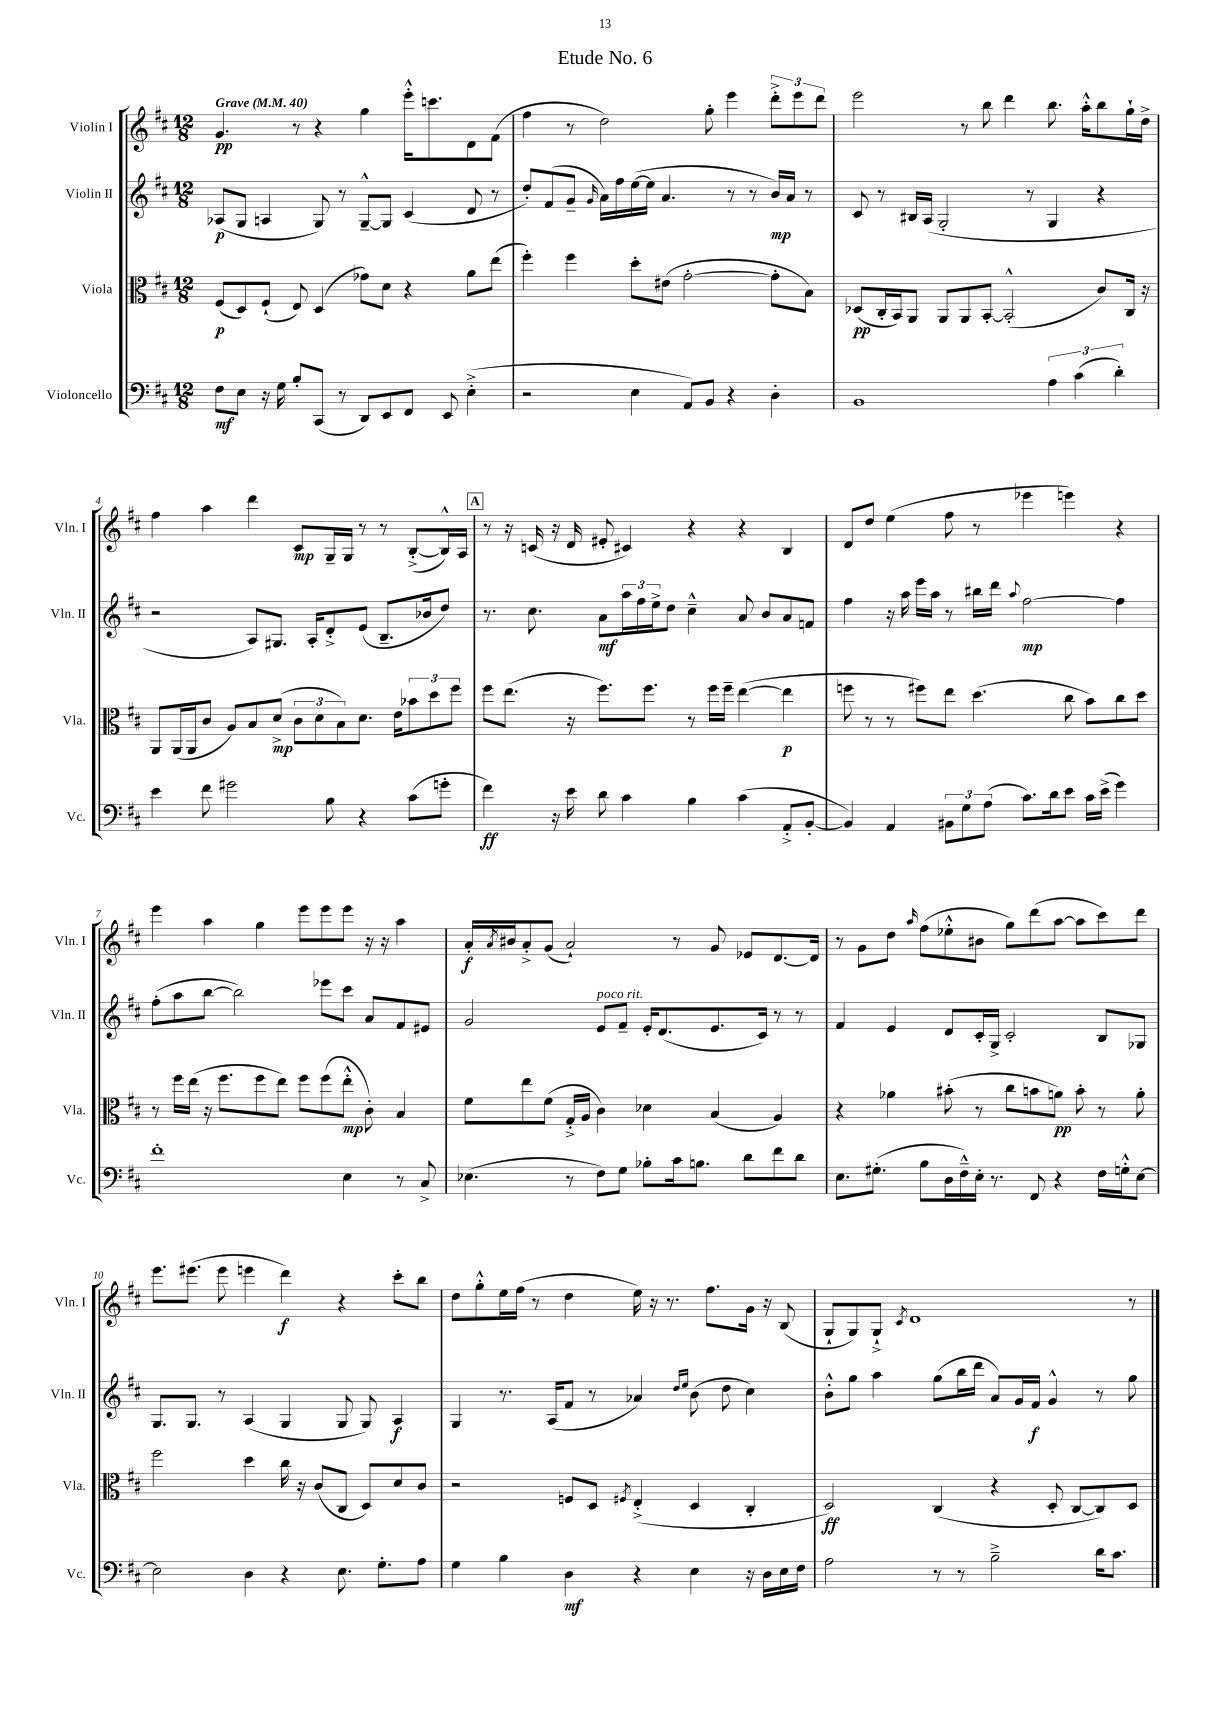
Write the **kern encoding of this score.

**kern	**kern	**kern	**kern
*staff4	*staff3	*staff2	*staff1
*clefF4	*clefC3	*clefG2	*clefG2
*k[f#c#]	*k[f#c#]	*k[f#c#]	*k[f#c#]
*M12/8	*M12/8	*M12/8	*M12/8
*MM40	*MM40	*MM40	*MM40
8F#\L	(8F#/L	(8A-/L	4.g/
8E\J	8D/)	8G/J	.
16r	(8F#`/J	4A/	.
16G\	.	.	.
8B'/L	8E/)	.	8r
(8CC#/J	(4D/	8G/)	4r
8r	.	8r	.
8DD/L)	8g-\L)	[8G~^^/L	4gg\
8EE/	8d\J	8G/]J	.
8FF#/J	4r	(4c#/	16eee'^^\LK
.	.	.	8.ccc\
8EE/	.	.	.
(4E'^\	8a\L	8d/	8d\
.	(8ee\J	8r	(8f#\J
=	=	=	=
2r	4ff#'\)	8dd'/L)	4ff#\
.	.	(8f#/	.
.	4ff#\	8g~/J	8r
.	.	16qqg/	.
.	.	16a\LL)	2dd\)
.	.	16ff#\	.
4E\	8dd'\L	([16ee\	.
.	.	16ee\]JJ	.
.	(8e#\J	4.a/	.
8AA/L)	[2g'\	.	.
8BB/J	.	.	8gg'\
4r	.	8r	4eee\
.	.	8r	.
4D'\	8g'\]L	16b/LL)	12ddd'^\L
.	.	16a/JJ	.
.	.	.	12eee\
.	8B\J)	8r	.
.	.	.	12ddd\J
=	=	=	=
1BB	(8D-/L	8c#/	2eee\
.	16C#'/L	8r	.
.	16BB/J)	.	.
.	8AA/J	16B#/LL	.
.	.	(16A/JJ	.
.	8AA/L	2G'/	.
.	8AA/	.	8r
.	[8BB'/J	.	8bb\
.	(2BB'^^/]	.	4ddd\
.	.	8r	.
6A\	.	4G/	8.bb\
(6c#\	.	.	.
.	.	.	16aa'^^\LK
.	8c#/L)	4r	8bb\
6d'\)	.	.	.
.	16C#/Jk	.	16gg`\L
.	16r	.	16dd^\JJ
=	=	=	=
4e\	8AA/L	2r	4ff#\
.	(16AA/L	.	.
.	16AA/J	.	.
8f#\	8c#/J	.	4aa\
2g#\	8A/L)	.	.
.	8B/	8A/L)	4ddd\
.	(8d^/J	8.G#/J	.
.	12c#\L	.	8c#/L
.	.	16A'/LK	.
.	12d\	.	.
8B\	.	8d'^/	16G~/L
.	12B\)	.	.
.	.	.	16G/JJ
4r	8.d\J	(8e/J	8r
.	.	8.B~/L	8r
.	16e\LK	.	.
(8c#\L	12b-\	.	([8B'^/L
.	.	16b-/k	.
.	12dd\	.	.
8g'\J	.	8dd/J)	16B^^/]L)
.	12ff#\J	.	.
.	.	.	16A/JJ
=	=	=	=
4f#\)	8ff#\L	8.r	8r
.	(8.ee\J	.	16r
.	.	8.cc#\	(16c/
16r	.	.	16r
16e\	16r	.	16d/
8d\	8.ff#\L)	8a\L	8e#'/
4c#\	.	24aa\L	4c#/)
.	.	24ff#\	.
.	8.ff#\J	.	.
.	.	24ee^\J	.
.	.	8dd\J	.
4B\	8r	4cc#~^^\	4r
.	16ff#\LL	.	.
.	16ff#~\JJ	.	.
(4c#\	([4ee\	8a/	4r
.	.	8b/L	.
8AA'^/L	4ee\]	8a/	4B/
[8BB'/J	.	8f/J	.
=	=	=	=
4BB/])	8ff\	4ff#\	8d/L
.	8r	.	8dd/J
4AA/	8r	16r	(4ee\
.	.	16aa\	.
.	8ff#\L)	16eee\LL	.
.	.	16aa\JJ	.
12BB#\L	8ee\J	8r	8ff#\
12G\	.	.	.
.	(4.dd\	16bb#\LL	8r
(12A\J	.	.	.
.	.	16ddd\JJ	.
.	.	8qqaa/	.
8.c#\L)	.	[2ff#\	4eee-\
16d\k	.	.	.
8e\J	8cc#\	.	4eee\)
16c#\LL	8b\L)	.	.
(16e^\JJ	.	.	.
4g\)	8cc#\	4ff#\]	4r
.	8dd\J	.	.
=	=	=	=
1f#'	8r	(8ff#'\L	4eee\
.	16ff#\LL	8aa\	.
.	(16ee\JJ	.	.
.	16r	[8bb\J	4aa\
.	8.ff#\L	.	.
.	.	2bb\])	.
.	8ff#\	.	4gg\
.	8ee\J)	.	.
.	8ff#\L	.	8eee\L
.	(8ff#\	8eee-\L	8eee\
4E\	8ee'^^\J	8ccc#\J	8eee\J
.	8c#'\)	8a/L	16r
.	.	.	16r
8r	4B/	8f#/	4aa\
8C#^/	.	8e#/J	.
=	=	=	=
(4.E-\	8f#\L	2g/	16a'/LL
.	.	.	8qa/
.	.	.	16b#/J
.	8ee\	.	8a'^/
.	(8f#\J	.	(8g/J
8r	16G'^/LL	.	2a`/)
.	16A/JJ	.	.
8F#\L)	4c#\)	8e/L	.
8G\J	.	8f#~/J	.
8B-'\L	4d-\	16e'/LK	.
.	.	(8.d/	.
16c#\k	.	.	8r
8.B\J	.	.	.
.	(4B/	8.e/	8g/
8d\L	.	.	8e-/L
.	.	16c#/Jk)	.
8f#\	4A/)	8r	[8.d/
8d\J	.	8r	.
.	.	.	16d/]Jk
=	=	=	=
8.E\L	4r	4f#/	8r
.	.	.	8g\L
(8.G#'\J	.	.	.
.	4a-\	4e/	8dd\J
.	.	.	16qqaa/
8B\L	.	.	(8ff#\L
16D\L	(8b#'\	8d/L	8ee-'^^\
16F#~^^\)	.	.	.
16E'\JJ	8r	16c#'/L	8b#\J
8.r	.	16G^/JJ	.
.	8cc#\L	2c#'/	8gg\L)
8FF#/	8b\	.	(8ddd\
4r	8a\J)	.	[8aa\J
.	8b'\	.	8aa\]L
16F#\LL	8r	8B/L	8ccc#\)
16G'^^\J	.	.	.
[8E\J	8a'\	8G-/J	8ddd\J
=	=	=	=
2E\]	2ff#\	8.G/L	8.eee\L
.	.	8.G/J	(8.eee#\J
.	.	8r	8eee#\
4D\	4dd\	(4A/	4eee\
4r	16cc#\	4G/	4ddd\)
.	16r	.	.
.	(8c#/L	.	.
8.E\	8C#/J	8G/	4r
.	8D/L)	8G/)	.
8.G'\L	.	.	.
.	8d/	4A/	8ccc#'\L
8A\J	8c#/J	.	8bb\J
=	=	=	=
4G\	2r	4G/	8dd\L
.	.	.	8gg'^^\
4B\	.	8.r	16ee\L
.	.	.	(16ff#\JJ
.	.	.	8r
.	.	(16A/LK	.
4D\	8F/L	8f#/J	4dd\
.	8D/J	8r	.
.	8qF#/	.	.
4r	(4E'^/	4a-/)	16ee\)
.	.	.	16r
.	.	.	8.r
.	.	16qqdd/LL	.
.	.	16qqee/JJ	.
4E\	4D/	(8b\	.
.	.	.	8.ff#\L
.	.	8dd\	.
16r	4C#'/	4cc#\)	16g\Jk
16D\LL	.	.	16r
16E\	.	.	(8B/
16F#\JJ	.	.	.
=	=	=	=
2A\	2D/)	8b'^^\L	8G`/L
.	.	8gg\J	8G/)
.	.	4aa\	8G`^/J
.	.	.	8qc#/
.	.	.	1d
8r	(4C#/	(8gg\L	.
8r	.	16bb\L	.
.	.	16ddd\JJ	.
2B~^\	4r	8a/L)	.
.	.	16g/L	.
.	.	16f#/JJ	.
.	8D'/	4g^^/	.
.	[8C#/L	.	.
16d\LK	8C#/])	8r	.
8.c#\J	.	.	.
.	8D/J	8gg\	8r
==	==	==	==
*-	*-	*-	*-
